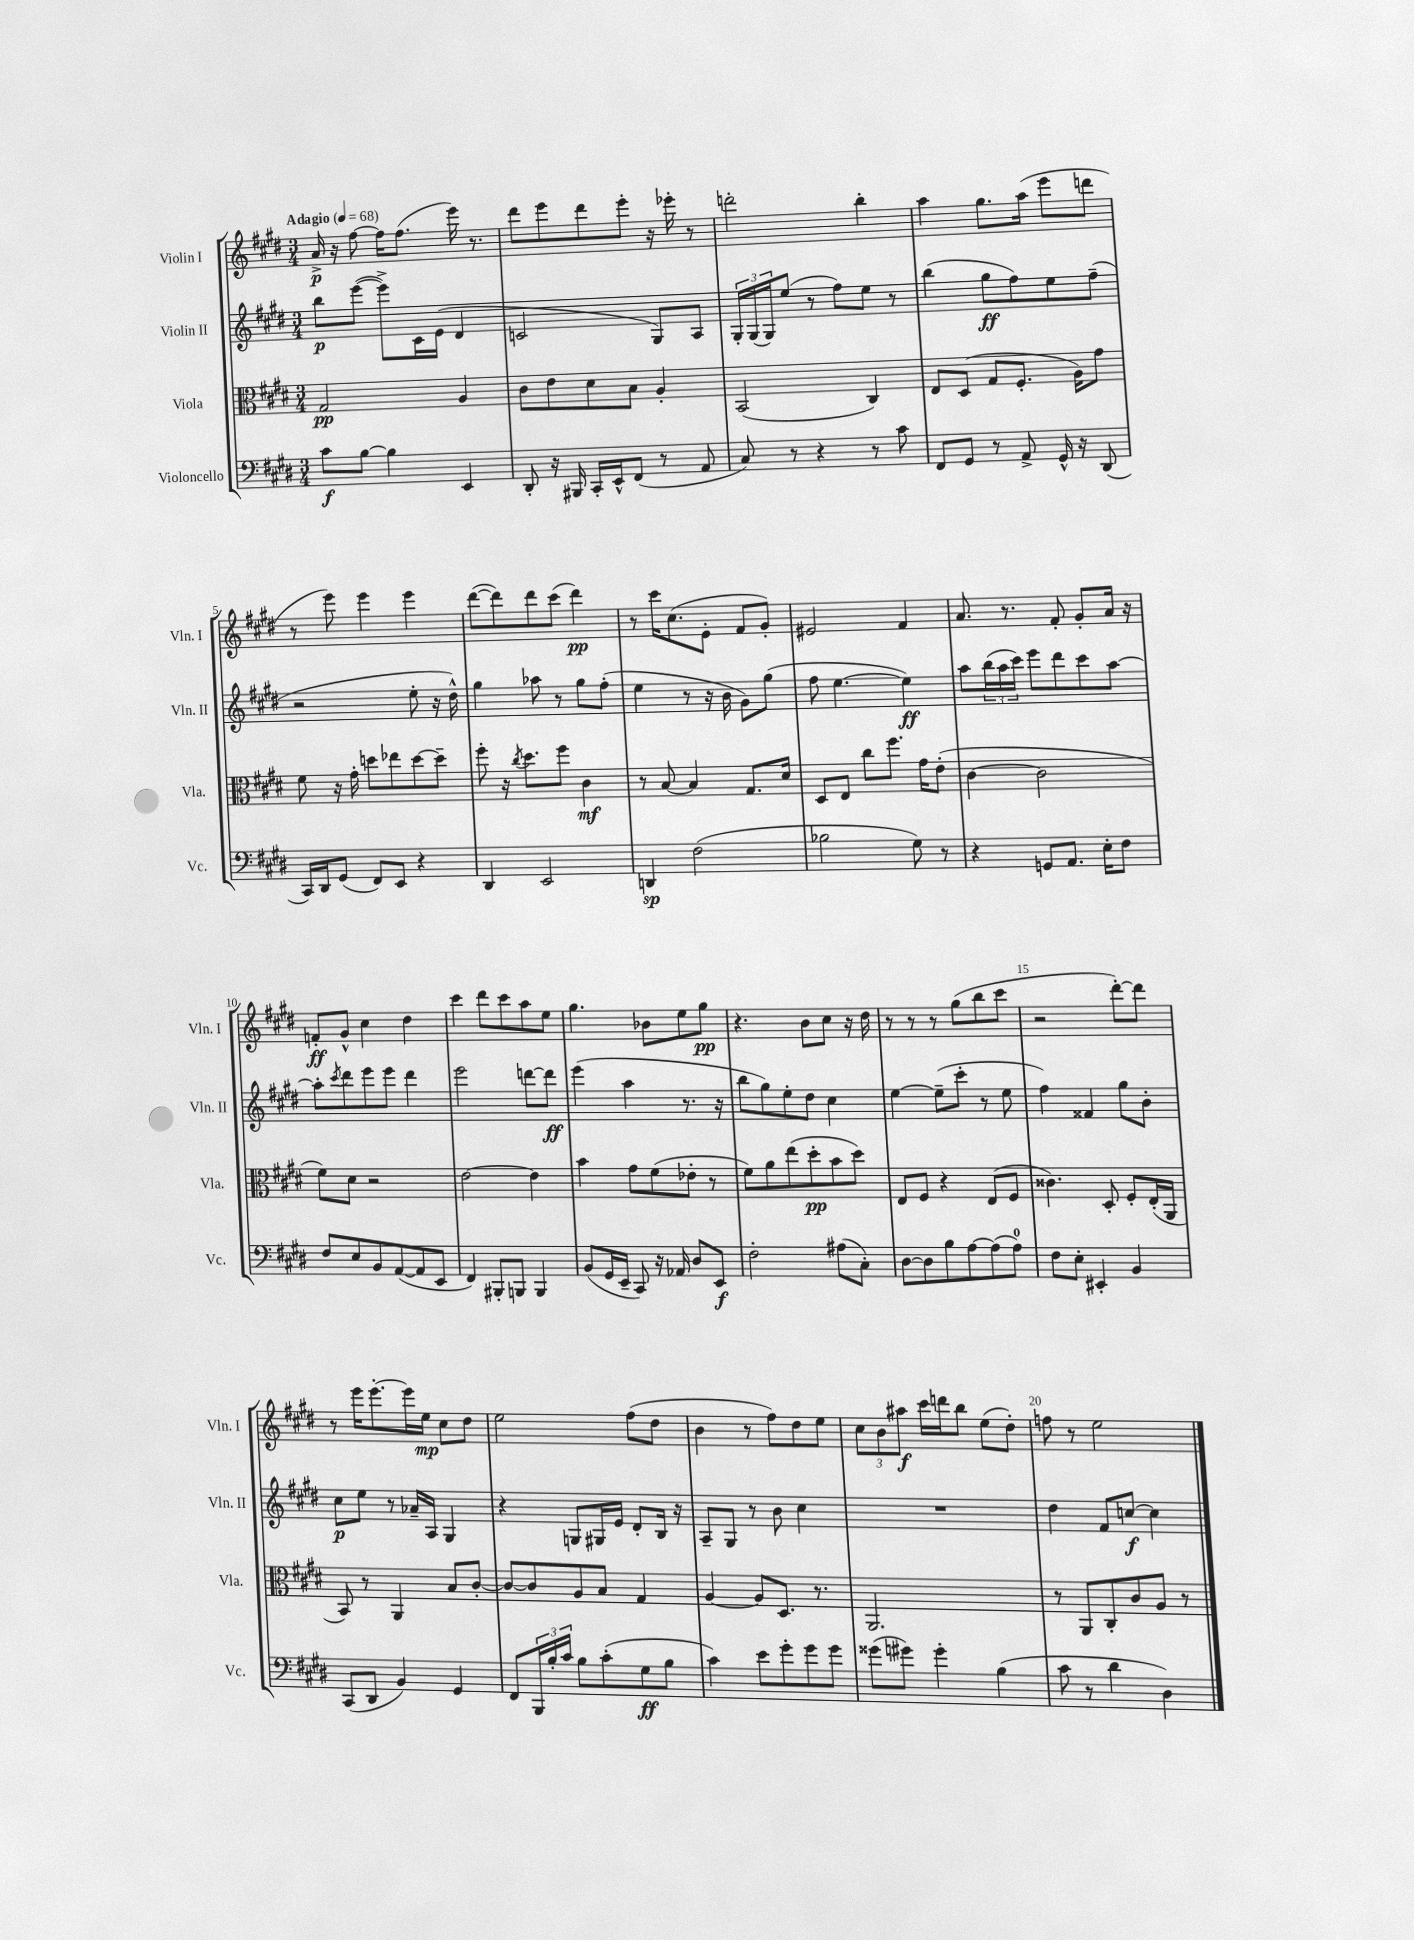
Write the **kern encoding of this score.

**kern	**kern	**kern	**kern
*staff4	*staff3	*staff2	*staff1
*clefF4	*clefC3	*clefG2	*clefG2
*k[f#c#g#d#]	*k[f#c#g#d#]	*k[f#c#g#d#]	*k[f#c#g#d#]
*M3/4	*M3/4	*M3/4	*M3/4
*MM68	*MM68	*MM68	*MM68
8c#	2G#	8bb	16a^
.	.	.	16r
[8B	.	([8eee	[8ff#
4B]	.	8eee^])	16ff#]
.	.	.	(8.ff#
.	.	16c#	.
.	.	(16e	.
4EE	4A	4d#	16eee)
.	.	.	8.r
=	=	=	=
8DD#'	8c#	2c	8ddd#
16r	8e	.	8eee
16BBB#	.	.	.
16CC#'	8d#	.	8ddd#
16EE^^	.	.	.
(8FF#	8B	.	8eee'
8r	4A'	8G#)	16r
.	.	.	16eee-'
8AA	.	8A	8r
=	=	=	=
8C#)	(2BB	24G#'	2ddd'
.	.	(24G#	.
.	.	24G#)	.
8r	.	(8ee	.
4r	.	8r	.
.	.	8ff#)	.
8r	4C#)	8ee	4bb'
8c#	.	8r	.
=	=	=	=
8FF#	8E	(4bb	4aa
8GG#	(8D#	.	.
8r	8G#	8gg#	8.gg#
8AA^	8.F#'	8ff#)	.
.	.	.	(16aa
16GG#^^	.	8ee	8eee
16r	16A)	.	.
(8DD#	8g#	(8ff#~	8ddd
=	=	=	=
16CC#)	8f#	2r	8r
16DD#	.	.	.
(8GG#	16r	.	8eee)
.	16g#'	.	.
8FF#)	8dd	.	4eee
8EE	8ee-	.	.
4r	[8dd	8ee'	4eee
.	8dd~]	16r	.
.	.	16dd#^^)	.
=	=	=	=
4DD#	8ff#'	4gg#	([8ddd#
.	16r	.	8ddd#])
.	8qcc#	.	.
.	8.dd#	.	.
2EE	.	8aa-	8ddd#
.	8ff#	8r	(8ccc#
.	4c#	8gg#	4ddd#)
.	.	(8ff#'	.
=	=	=	=
4DD	8r	4ee	8r
.	[8B	.	16ccc#
.	.	.	(8.cc#
(2F#	4B]	8r	.
.	.	16r	8e'
.	.	16b	.
.	8.G#	8g#)	8f#
.	.	(8gg#	8g#')
.	16d#	.	.
=	=	=	=
2B-	8D#	8ff#	2e#
.	8E	[4.ee	.
.	8cc#	.	.
.	8.ff#	.	.
8G#)	.	4ee])	4f#
.	16g#	.	.
8r	(8e'	.	.
=	=	=	=
4r	[4c#	8aa	8.a
.	.	(24bb	.
.	.	24aa	.
.	.	.	8.r
.	.	24ccc#)	.
8GG	2c#]	8eee	.
8.AA	.	8ddd#	8f#'
.	.	8ccc#	8g#'
16E'	.	.	.
8F#	.	[8aa	16a
.	.	.	16r
=	=	=	=
8F#	8f#)	8aa']	8f'
.	.	8qccc#	.
8E	8d#	8ddd#	8g#^^
8BB	2r	8eee	4cc#
([8AA	.	8eee	.
8AA]	.	4ddd#	4dd#
8EE	.	.	.
=	=	=	=
4FF#)	[2e	2eee	4ccc#
8BBB#'	.	.	8ddd#
8BBB	.	.	8ccc#
4BBB	4e]	[8ddd	8aa
.	.	8ddd]	8ee
=	=	=	=
(8BB	4b	(4eee	4.gg#
16GG#	.	.	.
16EE~	.	.	.
8CC#)	8g#	4aa	.
16r	(8f#	.	8b-
16AA-	.	.	.
8D#	8e-'	8.r	8ee
8EE	8r	.	8gg#
.	.	16r	.
=	=	=	=
2F#'	8f#)	8bb	4.r
.	8a	8gg#)	.
.	(8ee	8ee'	.
.	8dd#'	8dd#	8b
(8A#	8b	4cc#	8cc#
8C#')	8dd#)	.	16r
.	.	.	16dd#
=	=	=	=
[8D#	8E	[4ee	8r
8D#]	8F#	.	8r
8B	4r	(8ee~]	8r
[8A	.	8ccc#'	(8gg#
(8A]	(8E	8r	8bb
8A)	8F#	8ee	8ccc#
=	=	=	=
8F#	4.c##)	4ff#)	2r
8E'	.	.	.
4EE#'	.	4f##	.
.	8D#'	.	.
4BB	8F#'	8gg#	[8ddd#')
.	(16E'	8b'	8ddd#]
.	16AA	.	.
=	=	=	=
(8CC#	8BB)	8cc#	8r
8DD#	8r	8ee	16eee
.	.	.	[8.eee'
4BB)	4AA	8r	.
.	.	16a-~	16eee]
.	.	16A	16ee
4GG#	8B	4G#	8cc#
.	[8c#'	.	8dd#
=	=	=	=
8FF#	8c#_	4r	2ee
24BBB	8c#]	.	.
24B'	.	.	.
24c#	.	.	.
8B	8A	8G	.
(8c#'	8B	16G#	.
.	.	16e	.
8G#	4G#	8d#'	(8ff#
8B	.	16B	8dd#
.	.	16r	.
=	=	=	=
4c#)	[4A	8A~	4b
.	.	8G#	.
8e	8A]	8r	8r
8g#'	8.D#	8b	8ff#)
8g#	.	4cc#	8dd#
.	8.r	.	.
8g#	.	.	8ee
=	=	=	=
(8g##	2.AA	2.r	12cc#
.	.	.	12b
8g#)	.	.	.
.	.	.	12aa#
4g#'	.	.	16ccc#
.	.	.	16ddd
.	.	.	8bb
(4B	.	.	(8ee
.	.	.	8dd#')
=	=	=	=
8c#	8r	4dd#	8ff
8r	8AA	.	8r
4d#	8C#'	8f#	2ee
.	8c#	[8cc	.
4D#)	8A	4cc]	.
.	8r	.	.
==	==	==	==
*-	*-	*-	*-
